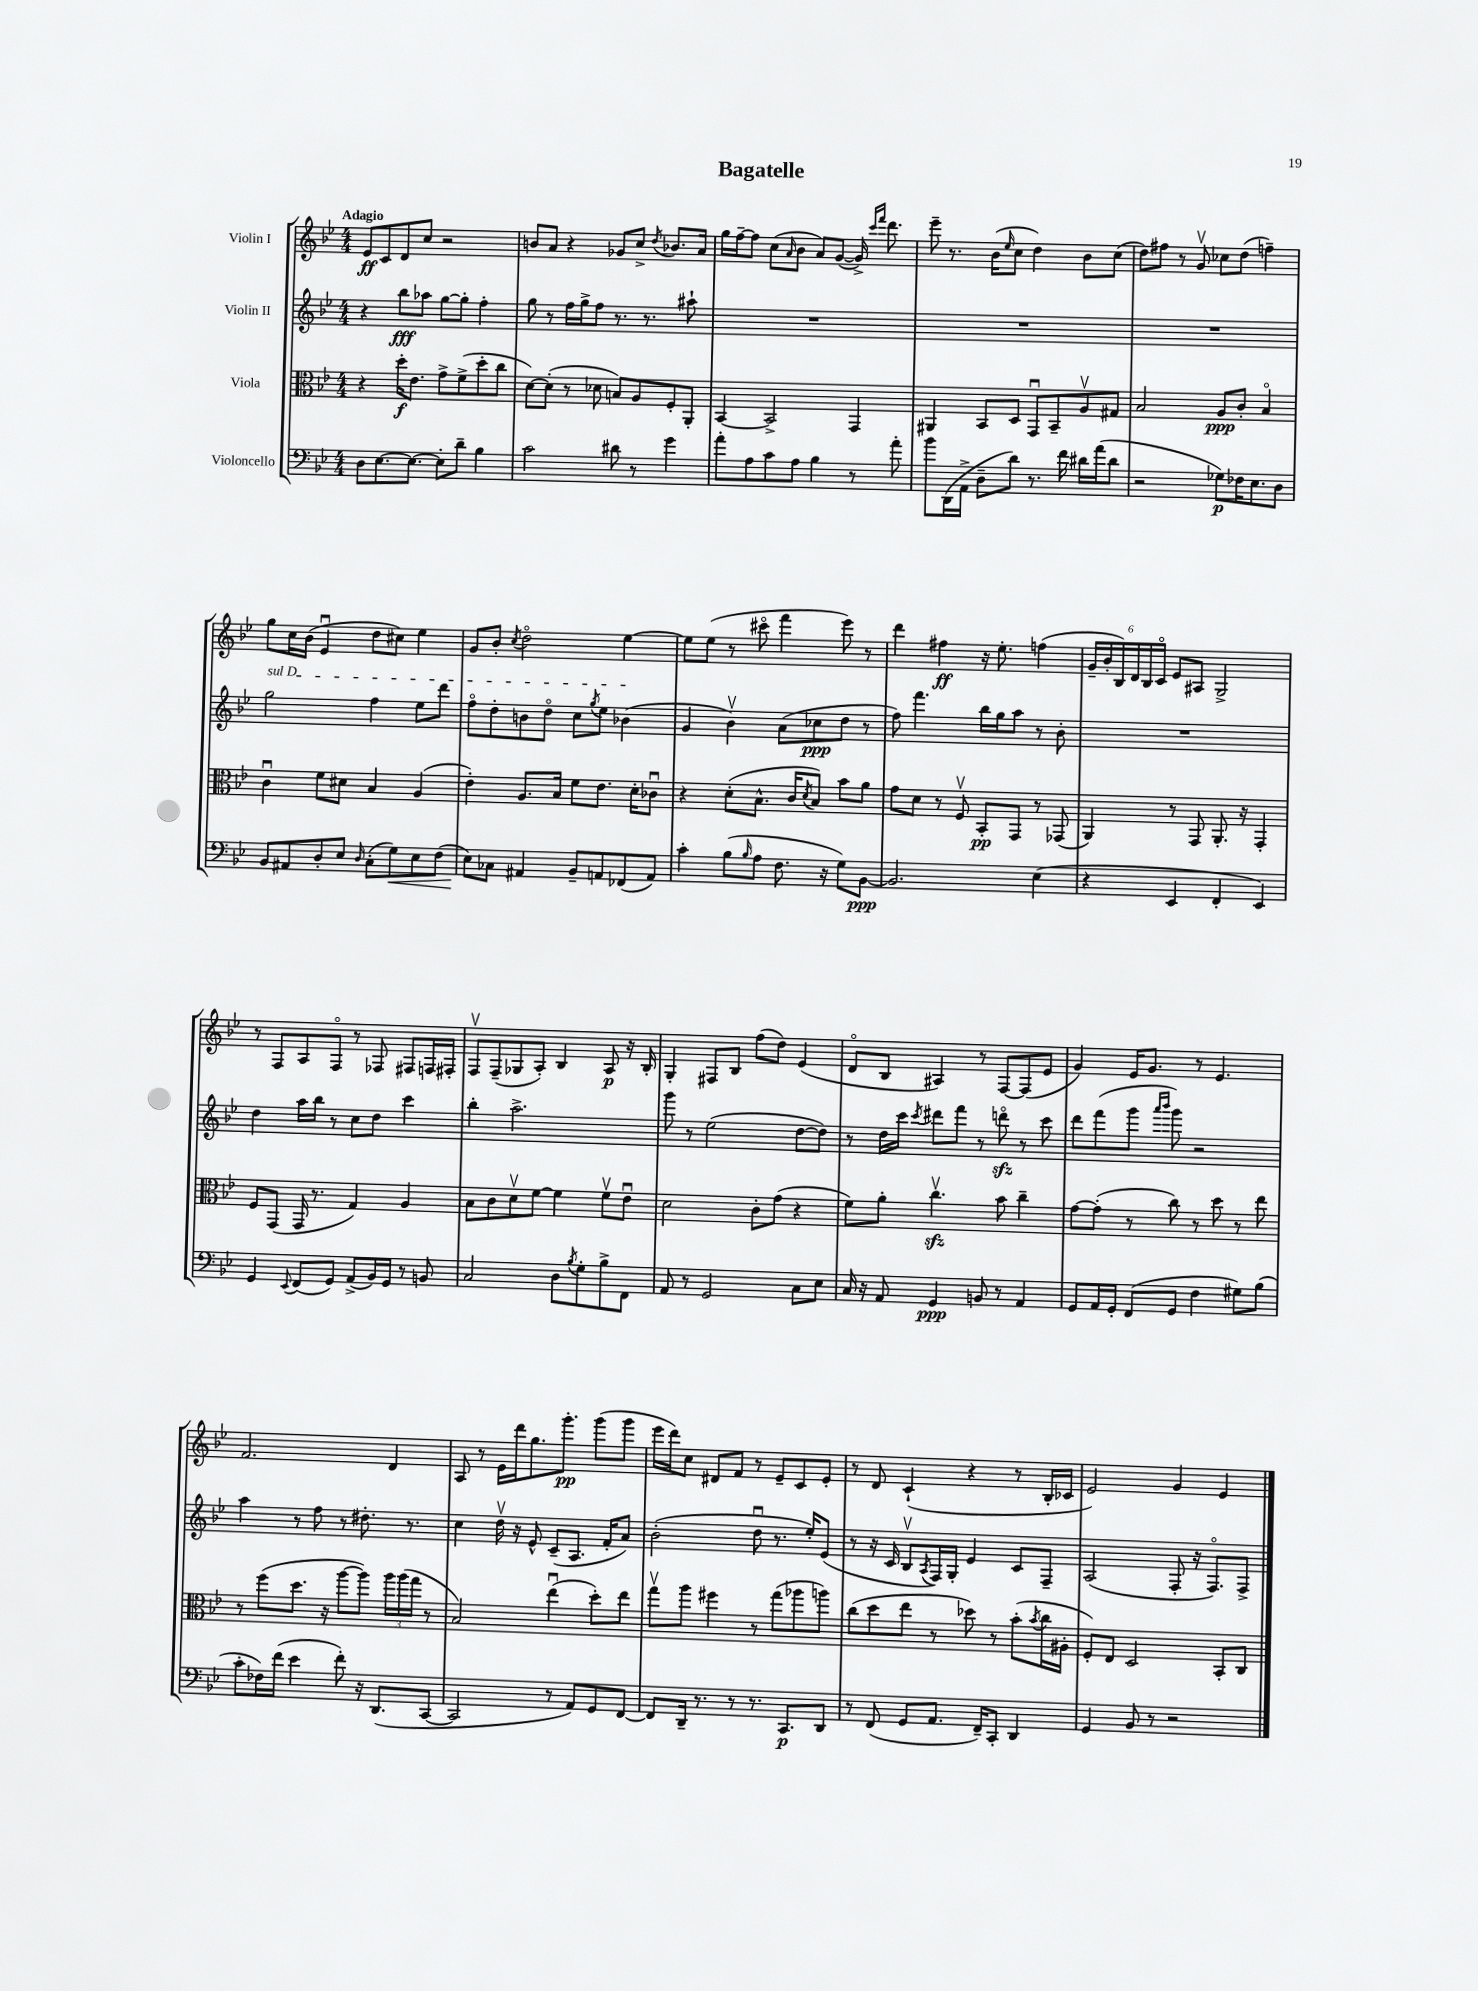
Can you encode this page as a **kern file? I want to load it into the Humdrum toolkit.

**kern	**dynam	**kern	**dynam	**kern	**dynam	**kern	**dynam
*part4	*part4	*part3	*part3	*part2	*part2	*part1	*part1
*staff4	*staff4	*staff3	*staff3	*staff2	*staff2	*staff1	*staff1
*I"Violoncello	*	*I"Viola	*	*I"Violin II	*	*I"Violin I	*
*clefF4	*	*clefC3	*	*clefG2	*	*clefG2	*
*k[b-e-]	*	*k[b-e-]	*	*k[b-e-]	*	*k[b-e-]	*
*M4/4	*	*M4/4	*	*M4/4	*	*M4/4	*
=1	=1	=1	=1	=1	=1	=1	=1
!	!	!	!	!	!	!LO:TX:a:B:t=Adagio	!
8D\L	.	4r	.	4r	.	8e-/L	ff
[8.E-\	.	.	.	.	.	8c/	.
.	.	16dd'\KL	f	8bb-\L	fff	8d/	.
8.E-\J_	.	8.e-\J	.	.	.	.	.
.	.	.	.	8aa-X\J	.	8cc/J	.
8E-'\L]	.	8g^\L	.	[8gg\L	.	2r	.
8d~\J	.	(8f^\	.	8gg'\J]	.	.	.
4B-\	.	8dd'\	.	4ff'\	.	.	.
.	.	8cc\J	.	.	.	.	.
=2	=2	=2	=2	=2	=2	=2	=2
2c\	.	[8d\L)	.	8gg\	.	8bn/L	.
.	.	(8d'\J]	.	8r	.	8a/J	.
.	.	8r	.	16ff\LL	.	4r	.
.	.	.	.	16gg^\J	.	.	.
.	.	8d-X\	.	8ff\J	.	.	.
8d#X\	.	8Bn/L)	.	8.r	.	8g-X/L	.
8r	.	8A/	.	.	.	8cc^/J	.
.	.	.	.	8.r	.	.	.
.	.	.	.	.	.	8qdd/	.
4g\	.	8F'/	.	.	.	8.b-X/L	.
.	.	8AA'/J	.	8aa#X`\	.	.	.
.	.	.	.	.	.	16a/Jk	.
=3	=3	=3	=3	=3	=3	=3	=3
8a'\L	.	[4BB-/	.	1r	.	16gg\LL	.
.	.	.	.	.	.	[16ff~\J	.
8A\	.	.	.	.	.	8ff\J]	.
8c\	.	2BB-^/]	.	.	.	(8cc\L	.
.	.	.	.	.	.	16qqa/	.
8A\J	.	.	.	.	.	8b-\J	.
4B-\	.	.	.	.	.	8a/L)	.
.	.	.	.	.	.	([8g/J	.
8r	.	4GG/	.	.	.	16g^/])	.
.	.	.	.	.	.	16qqccc/LL	.
.	.	.	.	.	.	16qqfff/JJ	.
.	.	.	.	.	.	8.ddd\	.
8a'\	.	.	.	.	.	.	.
=4	=4	=4	=4	=4	=4	=4	=4
8b-\L	.	4AA#X/	.	1r	.	8eee-~\	.
(16DD\L	.	.	.	.	.	8.r	.
16AA^\JJ	.	.	.	.	.	.	.
8D~\L	.	8BB-/L	.	.	.	.	.
.	.	.	.	.	.	(16b-\KL	.
.	.	.	.	.	.	16qqee-/	.
8d\J)	.	8D/J	.	.	.	8cc\J	.
8.r	.	8GGu/L	.	.	.	4dd\)	.
.	.	8BB-~/	.	.	.	.	.
16f\	.	.	.	.	.	.	.
16d#X\LL	.	8Av/	.	.	.	8b-\L	.
(16a\J	.	.	.	.	.	.	.
8d#\J	.	8G#X/J	.	.	.	(8cc\J	.
=5	=5	=5	=5	=5	=5	=5	=5
2r	.	2B-/	.	1r	.	8dd\L)	.
.	.	.	.	.	.	8ff#X\J	.
.	.	.	.	.	.	8r	.
.	.	.	.	.	.	8gv/	.
8G-X\L)	p	8A/L	ppp	.	.	8cc-X\L	.
16F-X\K	.	8c'/J	.	.	.	(8dd\J	.
8.E-\	.	.	.	.	.	.	.
.	.	4B-/	.	.	.	4ffn~\)	.
8D\J	.	.	.	.	.	.	.
!!LO:LB:g=z
=6	=6	=6	=6	=6	=6	=6	=6
!	!	!	!	!LO:TX:a:i:t=sul D	!	!	!
8BB-/L	.	4cu\	.	2gg\	.	8gg\L	.
8AA#X/	.	.	.	.	.	16cc\L	.
.	.	.	.	.	.	(16b-\JJ	.
8D'/	.	8f\L	.	.	.	4e-u/	.
8E-/J	.	8d#X\J	.	.	.	.	.
16qqD/	.	.	.	.	.	.	.
(8C'\L	.	4B-/	.	4ff\	.	8dd\L	.
!	!LO:HP:b	!	!	!	!	!	!
8G\)	<	.	.	.	.	8cc#X\J)	.
8E-\	.	(4A/	.	8ee-\L	.	4ee-\	.
(8F\J	.	.	.	8ddd\J	.	.	.
=7	=7	=7	=7	=7	=7	=7	=7
8E-\L)	.	4e-'\)	.	8ff\L	.	8g/L	.
8C-X\J	[	.	.	8dd'\	.	8b-'/J	.
.	.	.	.	.	.	8qcc/	.
4AA#X/	.	8.A/L	.	8bn\	.	2dd\	.
.	.	.	.	8dd\J	.	.	.
.	.	16B-/Jk	.	.	.	.	.
8BB-~/L	.	8f\L	.	8cc\L	.	.	.
.	.	.	.	8qgg/	.	.	.
8AAn/	.	8.e-\J	.	8ee-\J	.	.	.
(8FF-X/	.	.	.	(4b-X\	.	[4ee-\	.
.	.	16d'\KL	.	.	.	.	.
8AA/J)	.	8c-Xu\J	.	.	.	.	.
=8	=8	=8	=8	=8	=8	=8	=8
4c'\	.	4r	.	4g/	.	8ee-\L]	.
.	.	.	.	.	.	(8ee-\J	.
(8B-\L	.	(8d'\L	.	4b-v\)	.	8r	.
16qqB-/	.	.	.	.	.	.	.
8A\J	.	8.B-^^\J	.	.	.	8ccc#X\	.
8.F\	.	.	.	(8a\L	.	4fff\	.
.	.	16c/KL	.	.	.	.	.
.	.	8qd/	.	.	.	.	.
.	.	8B-/J)	.	8cc-X\	ppp	.	.
16r	.	.	.	.	.	.	.
8G\L)	.	8b-\L	.	8dd\J	.	8eee-\)	.
[8BB-\J	ppp	8a\J	.	8r	.	8r	.
=9	=9	=9	=9	=9	=9	=9	=9
2.BB-/]	.	8g\L	.	8ff\)	.	4ddd\	.
.	.	8d\J	.	4.fff\	.	.	.
.	.	8r	.	.	.	4ff#X\	ff
.	.	8Fv/	.	.	.	.	.
.	.	8BB-'/L	pp	16bb-\LL	.	16r	.
.	.	.	.	16gg\J	.	8.ee-'\	.
.	.	8GG/J	.	8aa\J	.	.	.
(4E-\	.	8r	.	8r	.	(4ffn\	.
.	.	(8GG-X/	.	8b-'\	.	.	.
=10	=10	=10	=10	=10	=10	=10	=10
4r	.	4AA/)	.	1r	.	24g~/LL	.
.	.	.	.	.	.	24b-'/	.
.	.	.	.	.	.	24B-/)	.
.	.	.	.	.	.	24d/	.
.	.	.	.	.	.	24B-/	.
.	.	.	.	.	.	24c/JJ	.
4EE-/	.	8r	.	.	.	8e-/L	.
.	.	8GG/	.	.	.	8A#X/J	.
4FF'/	.	8.AA'/	.	.	.	2G^/	.
.	.	16r	.	.	.	.	.
4EE-/)	.	4GG'/	.	.	.	.	.
!!LO:LB:g=z
=11	=11	=11	=11	=11	=11	=11	=11
4GG/	.	8F/L	.	4dd\	.	8r	.
.	.	(8GG/J	.	.	.	8F/L	.
8qqEE-/	.	.	.	.	.	.	.
(8FF/L	.	16GG/	.	16aa\LL	.	8A/	.
.	.	8.r	.	16bb-\JJ	.	.	.
8GG/J)	.	.	.	8r	.	8F/J	.
(8AA^/L	.	4G/)	.	8cc\L	.	8r	.
16BB-/L)	.	.	.	8dd\J	.	8F-X/	.
16GG/JJ	.	.	.	.	.	.	.
8r	.	4A/	.	4ccc\	.	8F#X/L	.
8BBn/	.	.	.	.	.	16Fn/L	.
.	.	.	.	.	.	16F#X'/JJ	.
=12	=12	=12	=12	=12	=12	=12	=12
2C/	.	8B-\L	.	4bb-'\	.	8Fv/L	.
.	.	8c\	.	.	.	(8F~/	.
.	.	8dv\	.	2.aa^\	.	8G-X/	.
.	.	[8f\J	.	.	.	8A'/J)	.
8D\L	.	4f\]	.	.	.	4B-/	.
8qB-/	.	.	.	.	.	.	.
8G'\	.	.	.	.	.	.	.
8B-^\	.	8fv\L	.	.	.	8A/	p
8FF\J	.	8e-u\J	.	.	.	16r	.
.	.	.	.	.	.	16B-'/	.
=13	=13	=13	=13	=13	=13	=13	=13
8AA/	.	2d\	.	8ggg\	.	4G'/	.
8r	.	.	.	8r	.	.	.
2GG/	.	.	.	(2ee-\	.	8F#X/L	.
.	.	.	.	.	.	8B-/J	.
.	.	8c'\L	.	.	.	(8ff\L	.
.	.	(8g\J	.	.	.	8dd\J)	.
8C\L	.	4r	.	[8dd\L	.	(4e-/	.
8E-\J	.	.	.	8dd\J])	.	.	.
=14	=14	=14	=14	=14	=14	=14	=14
16C/	.	8f\L)	.	8r	.	8d/L	.
16r	.	.	.	.	.	.	.
8AA/	.	8a'\J	.	16dd\LL	.	8B-/J	.
.	.	.	.	16ccc\JJ	.	.	.
.	.	.	.	8qccc/	.	.	.
4GG/	ppp	4.cczzv\	.	8ddd#X\L	.	4A#X/)	.
.	.	.	.	8fff\J	.	.	.
8BBn/	.	.	.	8r	.	8r	.
8r	.	8b-\	.	8dddnzz\	.	[8F/L	.
4AA/	.	4cc~\	.	8r	.	(8F/]	.
.	.	.	.	8ccc\	.	8e-/J	.
=15	=15	=15	=15	=15	=15	=15	=15
8GG/L	.	[8g\L	.	8ddd\L	.	4g/)	.
16AA/L	.	(8g'\J]	.	(8fff\	.	.	.
16GG'/JJ	.	.	.	.	.	.	.
(8FF/L	.	8r	.	8ggg\J	.	16e-/KL	.
.	.	.	.	.	.	8.g/J	.
.	.	.	.	16qqaaa/LL	.	.	.
.	.	.	.	16qqbbb-/JJ	.	.	.
8GG/J	.	8cc\)	.	8ggg\)	.	.	.
4F\	.	8r	.	2r	.	8r	.
.	.	8dd\	.	.	.	4.e-/	.
8G#X\L)	.	8r	.	.	.	.	.
(8B-\J	.	8ee-\	.	.	.	.	.
!!LO:LB:g=z
=16	=16	=16	=16	=16	=16	=16	=16
8c'\L	.	8r	.	4aa\	.	2.f/	.
16F-X\L)	.	(8ff\L	.	.	.	.	.
(16f\JJ	.	.	.	.	.	.	.
4e-\	.	8.dd\J	.	8r	.	.	.
.	.	.	.	8ff\	.	.	.
.	.	16r	.	.	.	.	.
8f'\)	.	[8aa\L	.	8r	.	.	.
16r	.	8aa\J])	.	8.dd#X'\	.	.	.
(8.DD/L	.	.	.	.	.	.	.
.	.	24aa\LL	.	.	.	4d/	.
.	.	(24aa\	.	.	.	.	.
.	.	.	.	8.r	.	.	.
.	.	24gg\JJ	.	.	.	.	.
[8CC/J	.	8r	.	.	.	.	.
=17	=17	=17	=17	=17	=17	=17	=17
2CC/]	.	2B-/)	.	4cc\	.	8A/	.
.	.	.	.	.	.	8r	.
.	.	.	.	16ddv\	.	16e-\LL	.
.	.	.	.	16r	.	16ddd\J	.
.	.	.	.	8e-^^/	.	8.gg\	.
8r	.	(4ee-u\	.	(8c~/L	.	.	.
.	.	.	.	.	.	8.ggg'\J	pp
8AA/L)	.	.	.	8.A/J	.	.	.
8GG/	.	8dd'\L)	.	.	.	(8ggg\L	.
.	.	.	.	16f'/KL	.	.	.
[8FF/J	.	8ee-\J	.	8a/J)	.	8ggg\J	.
=18	=18	=18	=18	=18	=18	=18	=18
8FF/L]	.	8ggv\L	.	(2b-'\	.	16eee-\LL	.
.	.	.	.	.	.	16ddd\J)	.
16DD~/Jk	.	8aa\J	.	.	.	8cc\J	.
8.r	.	.	.	.	.	.	.
.	.	4ff#X\	.	.	.	8d#X/L	.
8r	.	.	.	.	.	8f/J	.
8.r	.	8r	.	8ddu\	.	8r	.
.	.	(8gg\L	.	8.r	.	8e-~/L	.
8.CC/L	p	.	.	.	.	.	.
.	.	8aa-X\	.	.	.	8c/	.
.	.	.	.	16ee-'/KL)	.	.	.
8DD/J	.	8aan\J)	.	(8e-/J	.	8e-'/J	.
=19	=19	=19	=19	=19	=19	=19	=19
8r	.	(8cc\L	.	8r	.	8r	.
(8FF/	.	8dd\	.	16r	.	8d/	.
.	.	.	.	16c/	.	.	.
8GG/L	.	8ee-\J	.	8B-v/L	.	(4c`/	.
.	.	.	.	8qA/	.	.	.
8.AA/J	.	8r	.	16F/L)	.	.	.
.	.	.	.	16G'/JJ	.	.	.
.	.	8dd-X\)	.	4e-/	.	4r	.
16FF~/KL)	.	.	.	.	.	.	.
8CC'/J	.	8r	.	.	.	.	.
4DD/	.	(8b-'\L	.	8c/L	.	8r	.
.	.	8qb-/	.	.	.	.	.
.	.	16cc\L	.	8F~/J	.	16B-'/LL	.
.	.	16A#X'\JJ	.	.	.	16c-X/JJ	.
=20	=20	=20	=20	=20	=20	=20	=20
4GG/	.	8F'/L)	.	(2A/	.	2e-/)	.
.	.	8E-/J	.	.	.	.	.
8BB-/	.	2D/	.	.	.	.	.
8r	.	.	.	.	.	.	.
2r	.	.	.	8F'/	.	4g/	.
.	.	.	.	16r	.	.	.
.	.	.	.	8.F/L)	.	.	.
.	.	8BB-'/L	.	.	.	4e-/	.
.	.	8C/J	.	8F^/J	.	.	.
==	==	==	==	==	==	==	==
*-	*-	*-	*-	*-	*-	*-	*-
